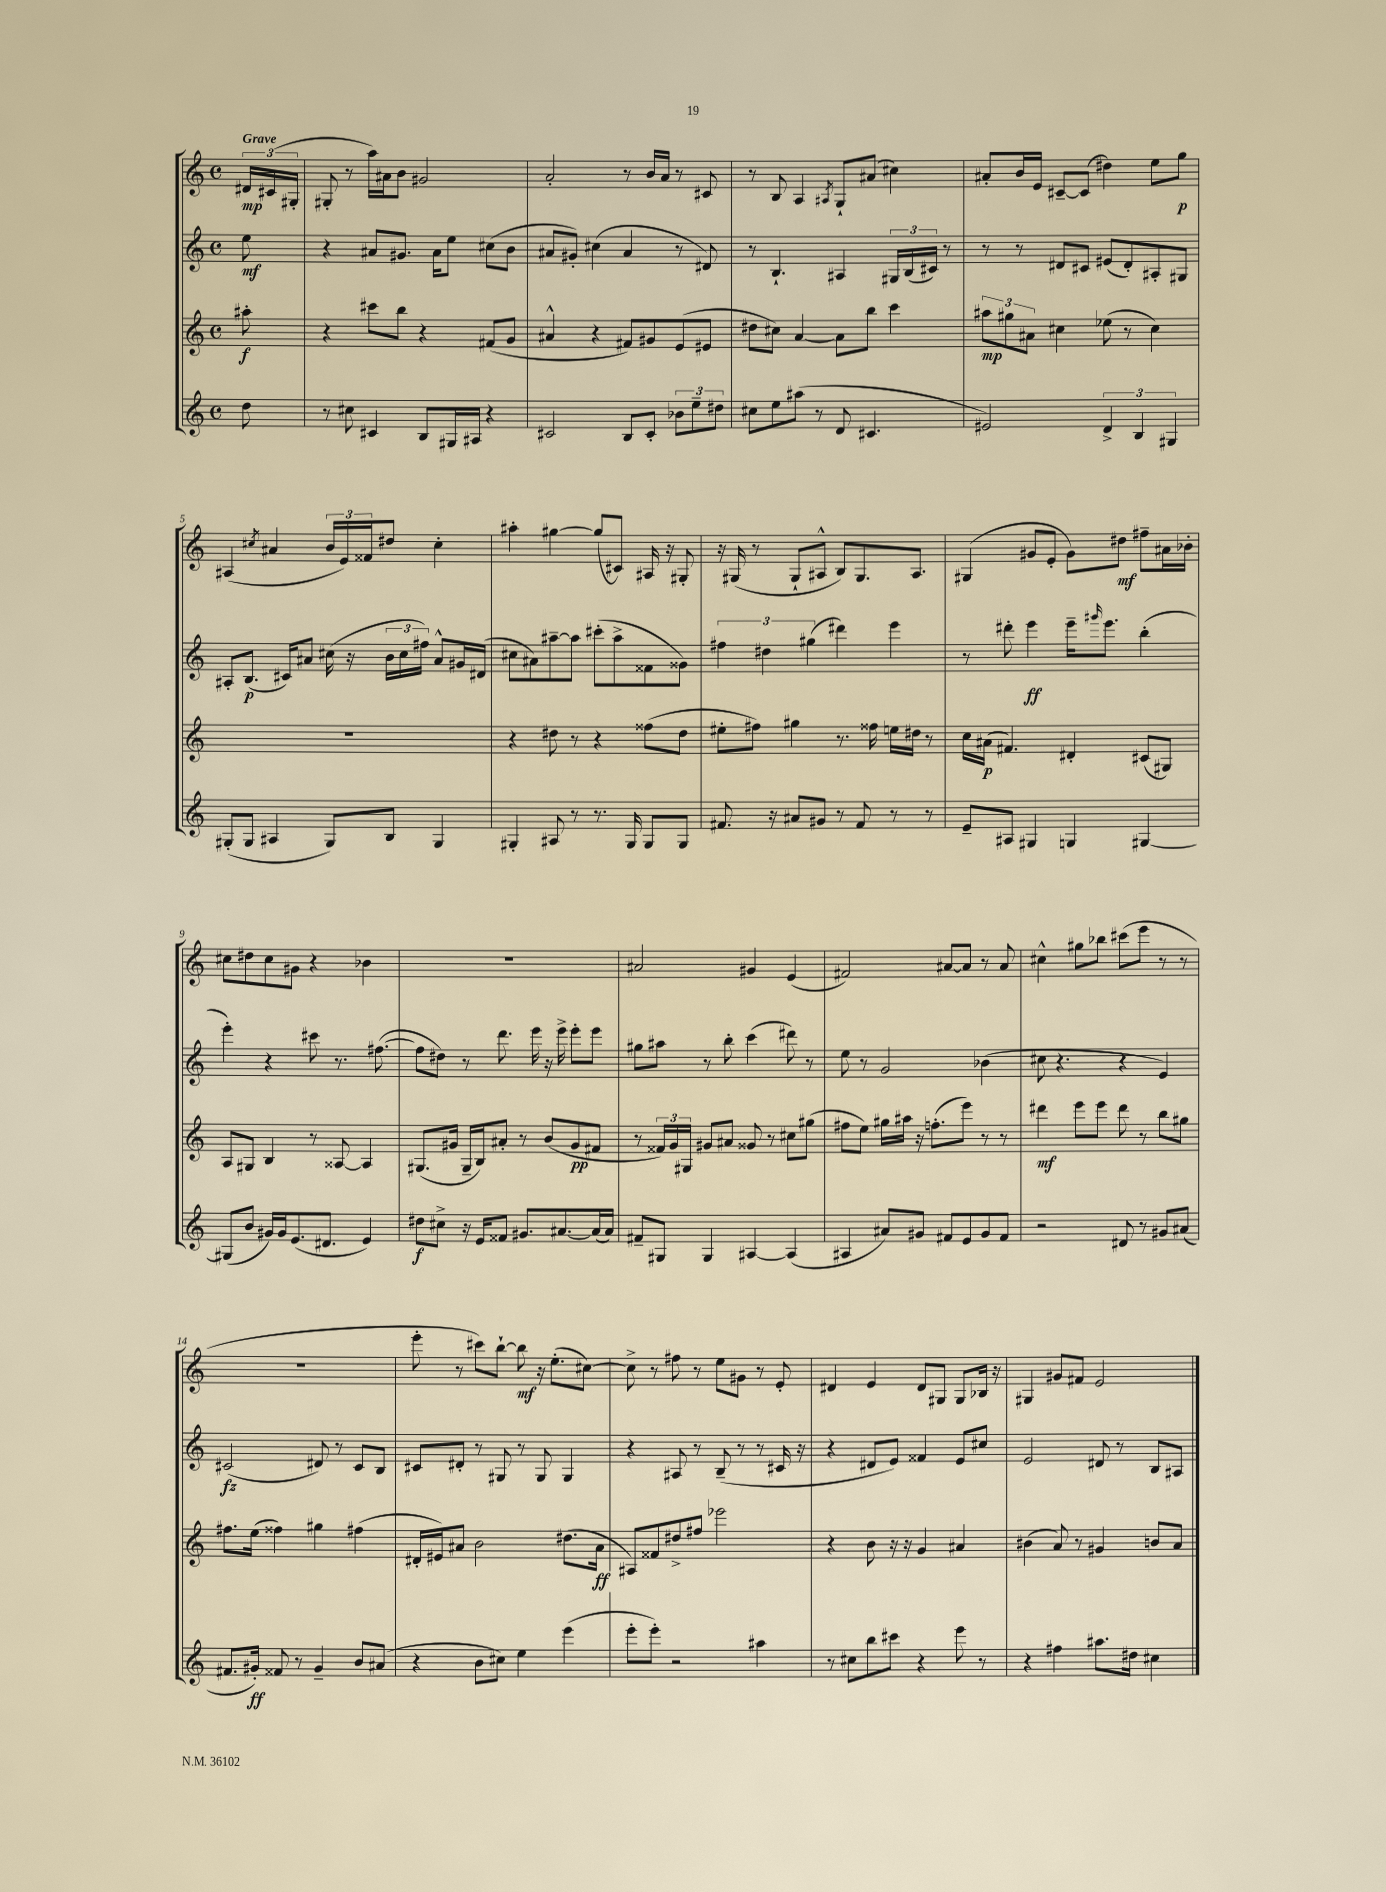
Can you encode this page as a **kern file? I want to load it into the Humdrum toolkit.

**kern	**kern	**kern	**kern
*staff4	*staff3	*staff2	*staff1
*clefG2	*clefG2	*clefG2	*clefG2
*k[]	*k[]	*k[]	*k[]
*M4/4	*M4/4	*M4/4	*M4/4
*met(c)	*met(c)	*met(c)	*met(c)
8dd	8aa#'	8ee	24d#
.	.	.	(24c#
.	.	.	24G#'
=	=	=	=
8r	4r	4r	8G#'
8cc#	.	.	8r
4c#	8ccc#	8a#	16aa)
.	.	.	16a#
.	8bb	8.g#	8b
8B	4r	.	2g#
.	.	16a#	.
16G#	.	8ee	.
16A#	.	.	.
4r	(8f#	(8cc#	.
.	8g	8b	.
=	=	=	=
2c#	4a#^^	8a#	2a'
.	.	8g#')	.
.	4r	(4cc#	.
8B	8f#)	4a#	8r
8c#'	8g#	.	16b
.	.	.	16a
12b-	(8e	8r	8r
12ee~	.	.	.
.	8e#	8d#)	8c#
12dd#	.	.	.
=	=	=	=
8cc#	8dd#	8r	8r
8ee	8cc#)	4.B`	8B
(8aa#	[4a	.	4A
8r	.	.	.
.	.	.	8qA#
8d	8a]	4A#	8G`
4.c#	8bb	.	(8a#
.	4ccc	24G#	4cc#)
.	.	(24B	.
.	.	24c#)	.
.	.	8r	.
=	=	=	=
2e#)	12aa#	8r	8a#'
.	12gg#	.	.
.	.	8r	16b
.	12a#	.	.
.	.	.	16e
.	4cc#	8d#	[8c#~
.	.	8c#	(8c#]
6d^	(8ee-	(8e#	4dd#)
.	8r	8d#')	.
6B	.	.	.
.	4cc#)	8A#'	8ee
6G#	.	.	.
.	.	8G#	8gg
=	=	=	=
(8G#'	1r	8A#'	(4A#
8G#	.	(8.B	.
.	.	.	8qcc#
4A#	.	.	4a#
.	.	16c#)	.
.	.	8a#	.
8G#)	.	(16cc#	24b
.	.	.	24e)
.	.	16r	.
.	.	.	24f##
8B	.	24b	8dd#
.	.	24cc#	.
.	.	24ff#)	.
4G#	.	8a#^^	4cc#'
.	.	16g#	.
.	.	(16d#	.
=	=	=	=
4G#'	4r	8cc#	4aa#'
.	.	8a#)	.
8A#	8dd#	[8aa#~	[4gg#
8r	8r	8aa#]	.
8.r	4r	(8ccc#'	(8gg#]
.	.	8aa#^	8c#)
16G#	.	.	.
8G#	(8ff##	8f##	16A#
.	.	.	16r
8G#	8dd#	8g##)	8G#'
=	=	=	=
8.f#	8ee#'	6ff#	16r
.	.	.	(16G#
.	8ff#)	.	8r
.	.	6dd#	.
16r	.	.	.
8a#	4gg#	.	8G#`
.	.	(6gg#	.
8g#	.	.	8A#^^
8r	8.r	4ddd#)	8B)
8f#	.	.	8.G#
.	16ff##	.	.
8r	16ee	4eee	.
.	16dd#	.	8.A#
8r	8r	.	.
=	=	=	=
8e~	16cc	8r	(4G#
.	(16a#	.	.
8A#	4.f#)	8ddd#'	.
4G#	.	4eee	8g#
.	.	.	8e'
4G	4d#'	16eee~	8g#)
.	.	16qqggg#	.
.	.	8.eee	.
.	.	.	8dd#
[4G#	(8c#	(4bb'	8ff#~
.	8G#)	.	16a#
.	.	.	16b-'
=	=	=	=
(8G#]	8A	4eee')	8cc#
8b	8G#	.	8dd#
16g#)	4B	4r	8cc#
16g#	.	.	.
(8.e	.	.	8g#
.	8r	8ccc#	4r
8.d#	.	.	.
.	[8A##	8.r	.
4e)	4A##]	.	4b-
.	.	([8.ff#	.
=	=	=	=
8dd#	(8.G#	8ff#]	1r
8cc#^	.	8dd#)	.
.	16g#	.	.
16r	16G#~	8r	.
16e	16B)	.	.
8f##	8a#'	8.ddd	.
8.g#	8r	.	.
.	.	16eee	.
.	(8b	16r	.
[8.a#	.	16eee^	.
.	8g#	8eee'	.
(16a#]	8f#	8eee	.
16a#)	.	.	.
=	=	=	=
8f#~	8r	8gg#	2a#
8G#	24f##)	8aa#	.
.	24g	.	.
.	24G#	.	.
4G#	8g#	8r	.
.	8a#	8bb'	.
[4A#	8g##	(4ccc	4g#
.	8r	.	.
(4A#]	8cc#	8ddd#)	(4e
.	(8gg#	8r	.
=	=	=	=
4A#	8ff#	8ee	2f#)
.	8ee)	8r	.
8a#)	16gg#	2g	.
.	16aa#	.	.
8g#	16r	.	.
.	(8.ff'	.	.
8f#	.	.	[8a#
8e	8eee)	.	8a#]
8g#	8r	(4b-	8r
8f#	8r	.	8a#
=	=	=	=
2r	4ddd#	8cc#	4cc#^^
.	.	4.r	.
.	8eee	.	8gg#
.	8eee	.	8bb-
8d#	8ddd#	4r	(8ccc#
8r	8r	.	8eee
8g#	8bb	4e)	8r
(8a#	8gg#	.	8r
=	=	=	=
8.f#	8.ff#	(2c#	1r
16g#')	(16ee	.	.
8f##	4ff##)	.	.
8r	.	.	.
4g#~	4gg#	8d#)	.
.	.	8r	.
8b	(4ff#	8c#	.
(8a#	.	8B	.
=	=	=	=
4r	16d#'	8c#	8eee'
.	16e#)	.	.
.	8a#	8d#'	8r
8b	2b	8r	8ccc#)
8cc#)	.	8G#	[8bb`
4ee	.	8r	8bb]
.	.	8G#	16r
.	.	.	(8.ee'
(4eee	(8.dd#	4G#	.
.	.	.	[8cc#)
.	16a#	.	.
=	=	=	=
8eee'	8A#)	4r	8cc#^]
8eee')	8f##	.	8r
2r	8dd#^	8A#	8ff#
.	8ff#	8r	8r
.	2eee-	(8B~	8ee
.	.	8r	8g#
4aa#	.	8r	8r
.	.	16c#	8e'
.	.	16r	.
=	=	=	=
8r	4r	4r	4d#
8cc#	.	.	.
8bb	8b	8d#	4e
8ccc#	16r	8e)	.
.	16r	.	.
4r	4g	4f##	8d#
.	.	.	8G#
8eee	4a#	8e	8G#
8r	.	8cc#	16B-
.	.	.	16r
=	=	=	=
4r	(4b#	2e	4G#
4ff#	8a)	.	8g#
.	8r	.	8f#
8.aa#	4g#	8d#	2e
.	.	8r	.
16dd#	.	.	.
4cc#	8b	8B	.
.	8a	8A#	.
==	==	==	==
*-	*-	*-	*-
